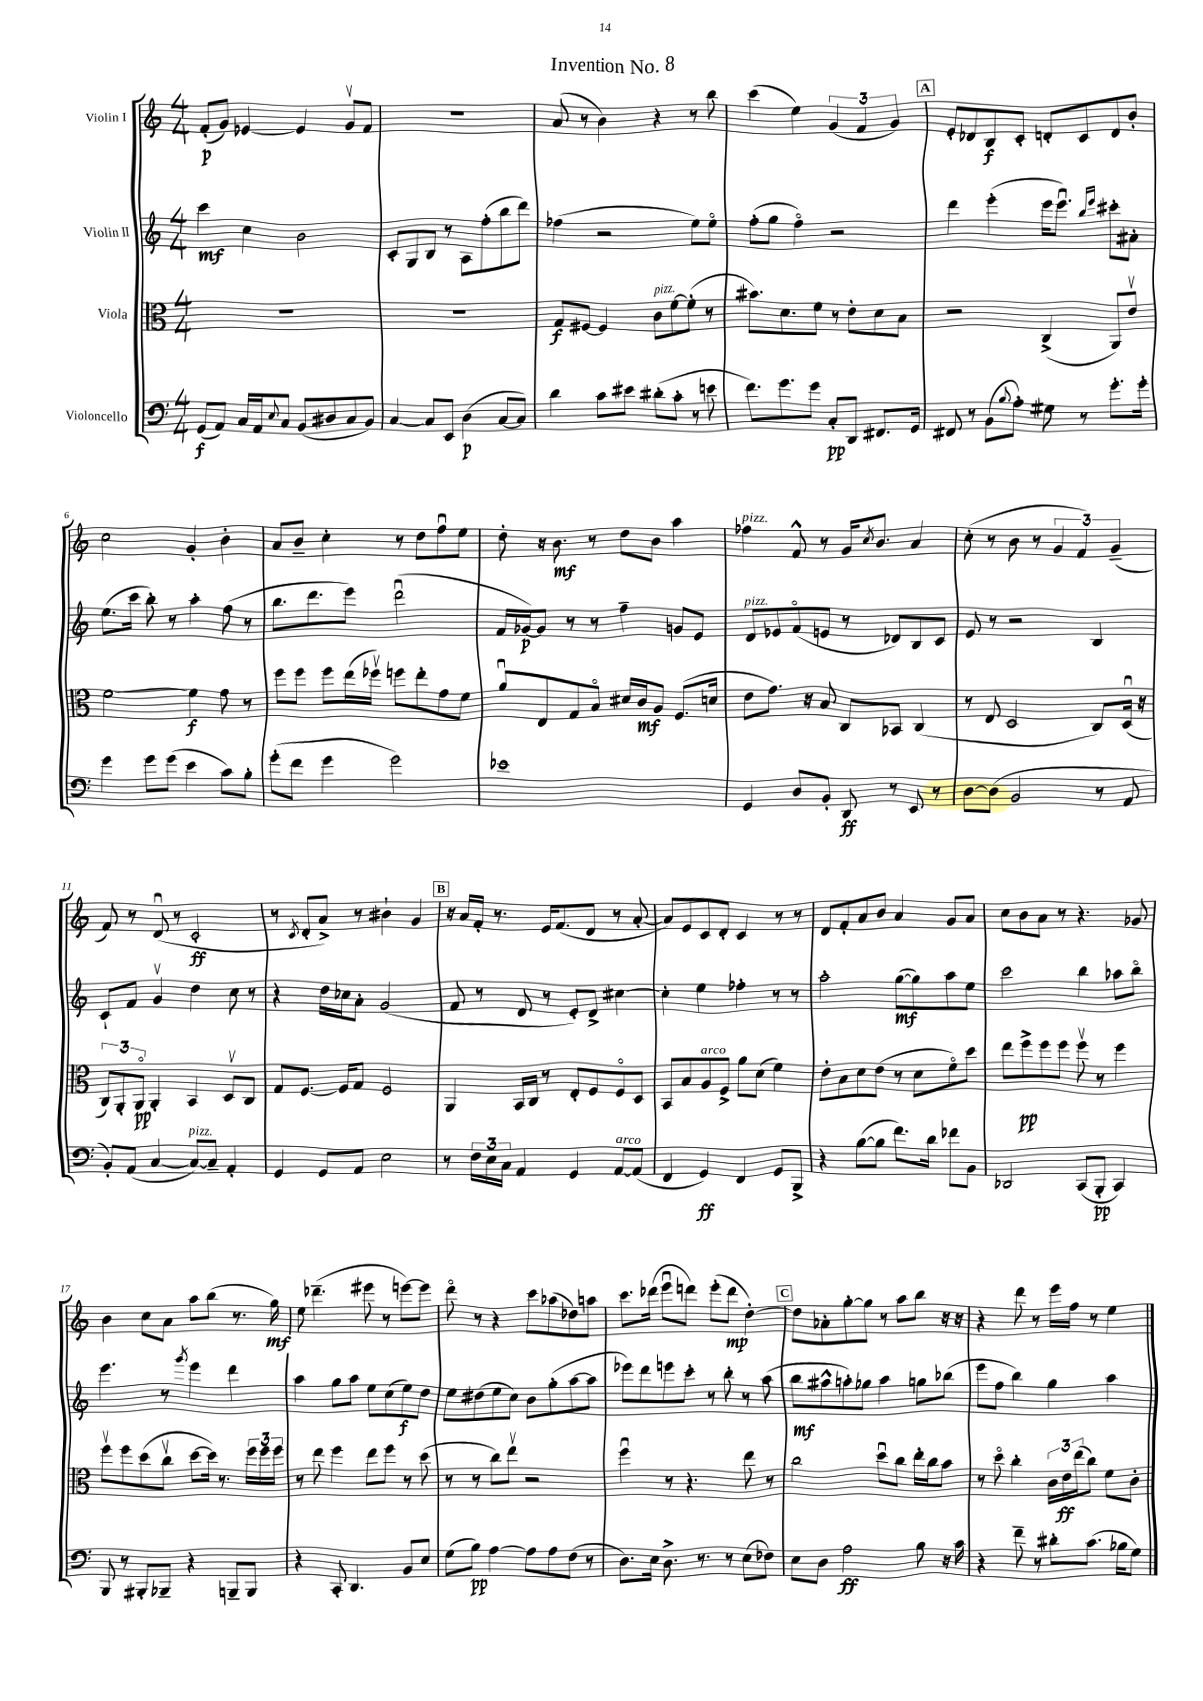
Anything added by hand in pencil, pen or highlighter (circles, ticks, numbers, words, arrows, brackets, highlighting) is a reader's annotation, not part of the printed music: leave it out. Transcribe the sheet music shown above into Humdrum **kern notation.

**kern	**kern	**kern	**kern
*staff4	*staff3	*staff2	*staff1
*clefF4	*clefC3	*clefG2	*clefG2
*k[]	*k[]	*k[]	*k[]
*M4/4	*M4/4	*M4/4	*M4/4
(8GG	1r	4ccc	(8f'
8AA)	.	.	8g)
16C	.	4cc	[4e-
16AA	.	.	.
8qqE	.	.	.
8C	.	.	.
(8BB	.	2b	4e-]
8D#	.	.	.
8C	.	.	8gv
8BB)	.	.	8f
=	=	=	=
[4C	1r	8c'	1r
.	.	8G	.
8C]	.	8B	.
8EE	.	8r	.
(4D	.	8A	.
.	.	(8ff'	.
[8C	.	8bb	.
8C])	.	8ddd)	.
=	=	=	=
4d	8G	(4ff-	(8a
.	[8F#	.	8r
8c	4F#]	2r	4b)
8e#	.	.	.
(8d#'	8c	.	4r
8c'	[8f	.	.
8r	(8f']	8ee)	8r
8e	8r	8eeo	8bb
=	=	=	=
8.f)	8.b#)	(8ff'	(4ccc
.	.	8gg	.
8.g	8.d	.	.
.	.	4ffo)	4ee)
8g	8f	.	.
8C'	8r	2r	(6g
8DD	8e'	.	.
.	.	.	6f
8.FF#	8d	.	.
.	.	.	6g)
.	8B	.	.
16GG	.	.	.
=	=	=	=
8FF#	2r	4ddd	8e'
8r	.	.	8d-
(8BB	.	(4eee'	8B
8qqB	.	.	.
8A')	.	.	8c'
8G#	(4C^	16eee	8d'
.	.	8.eeeu)	.
8r	.	.	8c
.	.	16qqbb	.
.	.	16qqeee	.
8.g'	8AA)	8ccc#'	8d
.	8ev	8a#'	8b'
16g'	.	.	.
=	=	=	=
4g	[2f	(8.ee	2cc
.	.	16ccc	.
8g	.	8bb')	.
(8g	.	8r	.
4e	4f]	4aa'	4g'
8c)	8g	(8ff	4b'
8B'	8r	8r	.
=	=	=	=
(8g'	8ff	8.bb	8a
8f	8ff	.	8b~
.	.	8.ddd	.
4g	8ff	.	4cc'
.	(16ee	8eee)	.
.	16ff-v)	.	.
2g)	8ff	(2dddu	8r
.	8ee'	.	8dd
.	8g	.	8ffu
.	8f	.	8ee
=	=	=	=
1e-	8au	16f	8dd'
.	.	[16g-)	.
.	8E	8g-]	16r
.	.	.	8.b
.	8G	8r	.
.	8Bo	8r	8r
.	16d#	4ff~	8dd
.	16c	.	.
.	8A	.	8b
.	(8.F	8g	4aa
.	.	8e	.
.	16d	.	.
=	=	=	=
4GG	8e	8d	4ff-
.	8.g)	8e-	.
8D	.	(8fo	8f^^
.	16r	.	.
8BB'	8B	8e	8r
8DD	8C	8r	16g
.	.	.	8qcc
.	.	.	8.b
8r	8BB-	8d-)	.
8EE	(4C	8B	4a
8r	.	8c	.
=	=	=	=
[8D	8r	8e	(8cc'
(8D]	8E	8r	8r
2BB	2D	2r	8b
.	.	.	8r
.	.	.	6g
.	.	.	6f)
8r	8C)	4B	.
.	.	.	(6g~
8AA	(16Du	.	.
.	16r	.	.
=	=	=	=
8BB')	12C)	8c`	8f)
.	12AA'	.	.
(8AA	.	8f	8r
.	12AAo	.	.
[4C	4AA'	4gv	(8du
.	.	.	8r
8C_)	4BB	4dd	2c'
8C~]	.	.	.
4AA'	8Dv	8cc	.
.	8C	8r	.
=	=	=	=
4GG	8G	4r	8r
.	.	.	8qc
.	[8.F	.	8d'
8GG	.	16dd	8a^)
.	16F]	16cc-	.
8AA	8G	8a'	8r
2E	2F	(2g	4b#`
.	.	.	4g
=	=	=	=
8r	4AA	8f	16r
.	.	.	16a
24F	.	8r	16f'
24E	.	.	.
.	.	.	8.r
24C	.	.	.
4AA	16BB	8d	.
.	16C	.	.
.	8r	8r	16e
.	.	.	(8.f
4GG	8E'	8e')	.
.	8F	8d^	8d
[8AA	8Fo	[4cc#	8r
(8AA]	8D	.	[8a'
=	=	=	=
4FF	8BB	4cc#']	8a])
.	8B	.	8e
4GG)	8A	4ee	8c
.	8F^	.	8d'
4FF	8a	4ff-'	4c
.	(8d	.	.
8GG	4f)	8r	8r
8BBB^	.	8r	8r
=	=	=	=
4r	8e'	2aa'	8d
.	8B	.	8f'
([8B	8d	.	8a
8B]	(8e	.	8b
8.f)	8r	([8gg	4a
.	8d	8gg])	.
16d	.	.	.
8f-	8fo)	8aa	8g
8BB	8dd	8ee	8a
=	=	=	=
2DD-	8ee	2ccc	8cc
.	8ff^	.	8b
.	8ff	.	8a
.	8ff	.	8r
(8CC	8ffv	4bb	4.r
8BBB'	8r	.	.
4CC)	4ff	8aa-	.
.	.	8bbo	8g-
=	=	=	=
8BBB	8ffv	4.eee	4b
8r	8ff	.	.
8BBB#'	(8dd	.	8cc
8BBB-~	8ccv	8r	8a
.	.	8qggg	.
4r	[8dd	4eee	8aa
.	16dd])	.	(8bb
.	8.r	.	.
8BBB~	.	4ddd	8.r
8BBB	24ff	.	.
.	24ff	.	.
.	.	.	16gg)
.	24ff	.	.
=	=	=	=
4r	8r	4aa	8ee
.	8ee	.	(4.ddd-~
8CC'	4ff	8gg	.
4.DD	.	8aa	.
.	8ee	8ee	8eee#
.	8ff	(8cc	8r
8BB	8r	8ee)	[8eee)
8E	(8dd	8dd	8eee]
=	=	=	=
(8G	8r	8ee	8dddo
8B)	8r	(8dd#	8r
[4A	8cc)	8ee	4r
.	8eev	8cc)	.
8A]	2r	8b	8ccc
8A	.	(8gg'	(8aa-
(8F	.	[8aa	8dd-)
8r	.	8aa]	8aa
=	=	=	=
8.D)	4ffu	8eee-)	8.ccc
.	.	8ddd	.
16E	.	.	(16ddd-
8.D^	8r	8eee	8eeeu
.	4.r	8ccc'	8ddd)
8.r	.	.	.
.	.	8r	(8eee'
8r	.	8bb'	8ddd
(8E	8ee	8r	[4dd')
8F-)	8r	(8aa	.
=	=	=	=
8E	2cc	8bb	8dd]
8D	.	8aa#^^	8a-'
2A	.	8aa')	[8gg'
.	.	8gg-	8gg]
.	8ddu	4aa	8r
.	8cc	.	8aa
8B	16ee'	8gg	8bb
.	16cc	.	.
16r	8b	(8bb-	16r
16c	.	.	16r
=	=	=	=
4r	8r	8eee	4r
.	8ddo	8ff	.
8f~	4cc'	4bb)	8ddd
8r	.	.	8r
8d#'	24c	4gg	16eee
.	24e	.	.
.	.	.	16ff
.	(24ee	.	.
(8.c	8cc)	.	8r
.	8f	4aa	4ee
16B-	.	.	.
8G)	8c'	.	.
==	==	==	==
*-	*-	*-	*-
